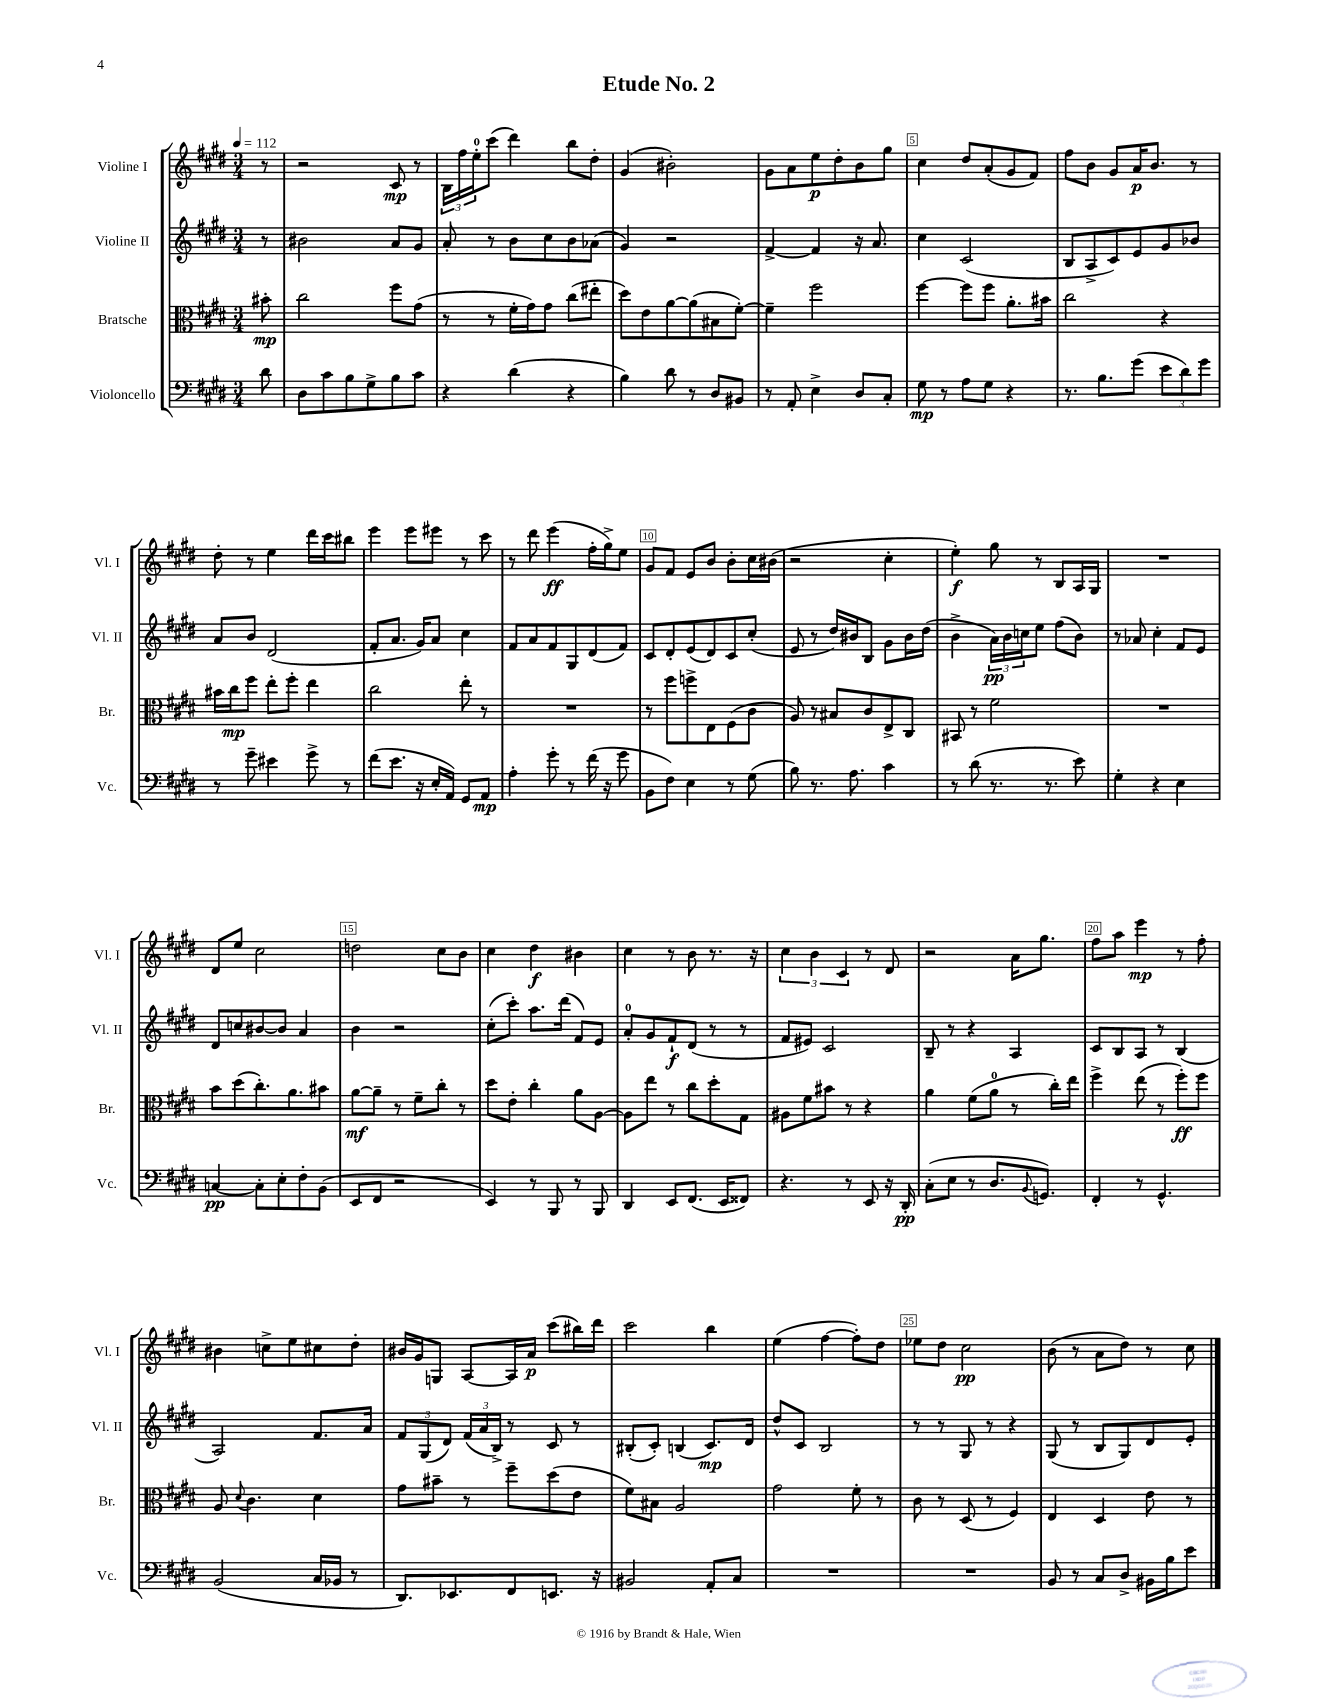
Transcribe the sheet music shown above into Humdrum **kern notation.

**kern	**dynam	**kern	**dynam	**kern	**dynam	**kern	**dynam
*part4	*part4	*part3	*part3	*part2	*part2	*part1	*part1
*staff4	*staff4	*staff3	*staff3	*staff2	*staff2	*staff1	*staff1
*I"Violoncello	*	*I"Bratsche	*	*I"Violine II	*	*I"Violine I	*
*I'Vc.	*	*I'Br.	*	*I'Vl. II	*	*I'Vl. I	*
*clefF4	*	*clefC3	*	*clefG2	*	*clefG2	*
*k[f#c#g#d#]	*	*k[f#c#g#d#]	*	*k[f#c#g#d#]	*	*k[f#c#g#d#]	*
*M3/4	*	*M3/4	*	*M3/4	*	*M3/4	*
*MM112	*	*MM112	*	*MM112	*	*MM112	*
=	=	=	=	=	=	=	=
8d#\	.	8b#X'\	mp	8r	.	8r	.
=1	=1	=1	=1	=1	=1	=1	=1
8D#\L	.	2cc#\	.	2b#X\	.	2r	.
8c#\	.	.	.	.	.	.	.
8B\	.	.	.	.	.	.	.
8G#^\	.	.	.	.	.	.	.
8B\	.	8ff#\L	.	8a/L	.	8c#/	mp
8c#\J	.	(8g#\J	.	8g#/J	.	8r	.
=2	=2	=2	=2	=2	=2	=2	=2
4r	.	8r	.	8a'/	.	24B\LL	.
.	.	.	.	.	.	24ff#\	.
.	.	.	.	.	.	24ee'\J	.
.	.	8r	.	8r	.	(8ccc#\J	.
(4d#\	.	16f#'\LL	.	8b\L	.	4ddd#\)	.
.	.	16g#\J)	.	.	.	.	.
.	.	8g#\J	.	8cc#\	.	.	.
4r	.	(8cc#\L	.	8b\	.	8bb\L	.
.	.	8ee#X'\J	.	(8a-X\J	.	8dd#'\J	.
=3	=3	=3	=3	=3	=3	=3	=3
4B\)	.	8dd#\L)	.	4g#/)	.	(4g#/	.
.	.	8e\	.	.	.	.	.
8d#\	.	[8a\	.	2r	.	2b#X'\)	.
8r	.	(8a\]	.	.	.	.	.
8D#/L	.	8B#X\	.	.	.	.	.
8BB#X/J	.	[8f#'\J)	.	.	.	.	.
=4	=4	=4	=4	=4	=4	=4	=4
8r	.	4f#~\]	.	[4f#^/	.	8g#\L	.
8AA'/	.	.	.	.	.	8a\	.
4E^\	.	2ff#\	.	4f#/]	.	8ee\	p
.	.	.	.	.	.	8dd#'\	.
8D#/L	.	.	.	16r	.	8b\	.
.	.	.	.	8.a/	.	.	.
8C#'/J	.	.	.	.	.	8gg#\J	.
=5	=5	=5	=5	=5	=5	=5	=5
8G#\	mp	[4ff#\	.	4cc#\	.	4cc#\	.
8r	.	.	.	.	.	.	.
8A\L	.	8ff#\L]	.	(2c#/	.	8dd#/L	.
8G#\J	.	8ff#\J	.	.	.	(8a'/	.
4r	.	8.a'\L	.	.	.	8g#/	.
.	.	.	.	.	.	8f#/J)	.
.	.	16b#X\Jk	.	.	.	.	.
=6	=6	=6	=6	=6	=6	=6	=6
8.r	.	2cc#\	.	8B/L	.	8ff#\L	.
.	.	.	.	8A^/	.	8b\J	.
8.B\L	.	.	.	.	.	.	.
.	.	.	.	8c#/)	.	8g#/L	.
(8g#\J	.	.	.	8e/	.	16a/K	p
.	.	.	.	.	.	8.b/J	.
12e\L	.	4r	.	8g#/	.	.	.
12d#\)	.	.	.	.	.	.	.
.	.	.	.	8b-X/J	.	8r	.
12g#\J	.	.	.	.	.	.	.
!!LO:LB:g=z
=7	=7	=7	=7	=7	=7	=7	=7
8r	.	16b#X\LL	.	8a/L	.	8dd#'\	.
.	.	16cc#\J	mp	.	.	.	.
8g#~\	.	8ff#\J	.	8b/J	.	8r	.
4e#X\	.	8ee'\L	.	(2d#/	.	4ee\	.
.	.	8ff#'\J	.	.	.	.	.
8g#^\	.	4ee\	.	.	.	16ddd#\LL	.
.	.	.	.	.	.	16ccc#\J	.
8r	.	.	.	.	.	8bb#X\J	.
=8	=8	=8	=8	=8	=8	=8	=8
(8f#\L	.	2cc#\	.	8f#'/L	.	4eee\	.
8.e\J	.	.	.	8.a/J	.	.	.
.	.	.	.	.	.	8eee\L	.
16r	.	.	.	16g#/KL)	.	.	.
16E'/LL	.	.	.	8a/J	.	8eee#X\J	.
16AA/JJ)	.	.	.	.	.	.	.
8GG#/L	.	8ee'\	.	4cc#\	.	8r	.
8AA/J	mp	8r	.	.	.	8ccc#\	.
=9	=9	=9	=9	=9	=9	=9	=9
4A'\	.	2.r	.	8f#/L	.	8r	.
.	.	.	.	8a/	.	8ddd#\	.
8g#'\	.	.	.	8f#/	.	(4eee\	ff
8r	.	.	.	8G#/	.	.	.
(16f#\	.	.	.	(8d#/	.	16ff#'\LL	.
16r	.	.	.	.	.	16gg#^\J)	.
8g#\	.	.	.	8f#/J)	.	8ee\J	.
=10	=10	=10	=10	=10	=10	=10	=10
8BB\L	.	8r	.	8c#/L	.	8g#/L	.
8F#\J)	.	8ff#\L	.	8d#'/	.	8f#/J	.
4E\	.	8ffn^\	.	(8e/	.	8e/L	.
.	.	8E\	.	8d#/)	.	8b/J	.
8r	.	(8F#\	.	8c#/	.	8b'\L	.
(8G#\	.	8c#\J	.	(8cc#'/J	.	16cc#\L	.
.	.	.	.	.	.	(16b#X\JJ	.
=11	=11	=11	=11	=11	=11	=11	=11
8B\)	.	8A/)	.	8e/	.	2r	.
8.r	.	8r	.	8r	.	.	.
.	.	8B#X/L	.	16dd#/LL)	.	.	.
8.A\	.	.	.	16b#X/J	.	.	.
.	.	8c#/	.	8B/J	.	.	.
4c#\	.	8E^/	.	8g#\L	.	4cc#'\	.
.	.	8C#/J	.	16b#\L	.	.	.
.	.	.	.	(16dd#\JJ	.	.	.
=12	=12	=12	=12	=12	=12	=12	=12
8r	.	8BB#X/	.	4b^\	.	4ee'\)	f
(8d#\	.	8r	.	.	.	.	.
8.r	.	2f#\	.	24a\LL)	pp	8gg#\	.
.	.	.	.	24b\	.	.	.
.	.	.	.	24ccn\J	.	.	.
.	.	.	.	8ee\J	.	8r	.
8.r	.	.	.	.	.	.	.
.	.	.	.	(8ff#\L	.	8B/L	.
8e\)	.	.	.	8b\J)	.	16A/L	.
.	.	.	.	.	.	16G#/JJ	.
=13	=13	=13	=13	=13	=13	=13	=13
4G#'\	.	2.r	.	8r	.	2.r	.
.	.	.	.	8a-X/	.	.	.
4r	.	.	.	4cc#'\	.	.	.
4E\	.	.	.	8f#/L	.	.	.
.	.	.	.	8e/J	.	.	.
!!LO:LB:g=z
=14	=14	=14	=14	=14	=14	=14	=14
[4Cn/	pp	8b\L	.	8d#/L	.	8d#/L	.
.	.	(8dd#\	.	8ccn/	.	8ee/J	.
8C'\L]	.	8.cc#'\)	.	[8b#X/	.	2cc#\	.
8E'\	.	.	.	8b#/J]	.	.	.
.	.	8.a\	.	.	.	.	.
8F#'\	.	.	.	4a/	.	.	.
(8BB\J	.	8b#X\J	.	.	.	.	.
=15	=15	=15	=15	=15	=15	=15	=15
8EE/L	.	[8a\L	mf	4b\	.	2ddn\	.
8FF#/J	.	8a~\J]	.	.	.	.	.
2r	.	8r	.	2r	.	.	.
.	.	8f#~\L	.	.	.	.	.
.	.	8cc#'\J	.	.	.	8cc#\L	.
.	.	8r	.	.	.	8b\J	.
=16	=16	=16	=16	=16	=16	=16	=16
4EE/)	.	8dd#\L	.	(8cc#'\L	.	4cc#\	.
.	.	8e'\J	.	8ccc#'\J)	.	.	.
8r	.	4cc#'\	.	8.aa\L	.	4dd#\	f
8BBB/	.	.	.	.	.	.	.
.	.	.	.	(16ddd#\Jk	.	.	.
8r	.	8a\L	.	8f#/L)	.	4b#X\	.
8BBB/	.	[8A\J	.	8e/J	.	.	.
=17	=17	=17	=17	=17	=17	=17	=17
4DD#/	.	8A\L]	.	8a'/L	.	4cc#\	.
.	.	8ee\J	.	8g#/	.	.	.
8EE/L	.	8r	.	8f#`/	f	8r	.
(8.FF#/J	.	8cc#\L	.	(8d#/J	.	8b\	.
.	.	8dd#'\	.	8r	.	8.r	.
16EE/KL	.	.	.	.	.	.	.
8FF##X/J)	.	8G#\J	.	8r	.	.	.
.	.	.	.	.	.	16r	.
=18	=18	=18	=18	=18	=18	=18	=18
4.r	.	8A#X\L	.	8f#/L	.	6cc#\	.
.	.	8f#\	.	8e#X/J)	.	.	.
.	.	.	.	.	.	6b\	.
.	.	8b#X\J	.	2c#/	.	.	.
.	.	.	.	.	.	6c#/	.
8r	.	8r	.	.	.	.	.
8EE/	.	4r	.	.	.	8r	.
16r	.	.	.	.	.	8d#/	.
16DD#'/	pp	.	.	.	.	.	.
=19	=19	=19	=19	=19	=19	=19	=19
(8C#'\L	.	4a\	.	8B~/	.	2r	.
8E\J	.	.	.	8r	.	.	.
8r	.	(8f#\L	.	4r	.	.	.
8.D#/L	.	8a\J	.	.	.	.	.
.	.	8r	.	4A/	.	16a\KL	.
8qqBB/	.	.	.	.	.	.	.
8.GGn/J)	.	.	.	.	.	8.gg#\J	.
.	.	16cc#'\LL)	.	.	.	.	.
.	.	16ee\JJ	.	.	.	.	.
=20	=20	=20	=20	=20	=20	=20	=20
4FF#'/	.	4ff#^\	.	8c#/L	.	8ff#\L	.
.	.	.	.	8B/	.	8aa\J	.
8r	.	(8ee\	.	8A/J	.	4eee\	mp
4.GG#^^/	.	8r	.	8r	.	.	.
.	.	8ff#'\L)	ff	(4B/	.	8r	.
.	.	8ff#\J	.	.	.	8ff#'\	.
!!LO:LB:g=z
=21	=21	=21	=21	=21	=21	=21	=21
(2BB/	.	8A/	.	2A/)	.	4b#X\	.
.	.	8qqd#/	.	.	.	.	.
.	.	4.c#\	.	.	.	.	.
.	.	.	.	.	.	8ccn^\L	.
.	.	.	.	.	.	8ee\	.
16C#/LL	.	4d#\	.	8.f#/L	.	8cc#X\	.
16BB-X/JJ	.	.	.	.	.	.	.
8r	.	.	.	.	.	8dd#'\J	.
.	.	.	.	16a/Jk	.	.	.
=22	=22	=22	=22	=22	=22	=22	=22
8.DD#/L)	.	8g#\L	.	12f#/L	.	16b#X/LL	.
.	.	.	.	.	.	16g#/J	.
.	.	.	.	(12G#/	.	.	.
.	.	8b#X~\J	.	.	.	8Gn/J	.
.	.	.	.	12d#/J)	.	.	.
8.EE-X/	.	.	.	.	.	.	.
.	.	8r	.	(24f#/LL	.	[8A/L	.
.	.	.	.	24a/	.	.	.
.	.	.	.	24B^/JJ)	.	.	.
8FF#/	.	8ff#~\L	.	8r	.	16A/L]	.
.	.	.	.	.	.	16a/JJ	p
8.EEn/J	.	(8dd#\	.	8c#/	.	(8ccc#\L	.
.	.	8e\J	.	8r	.	16bb#X\L)	.
16r	.	.	.	.	.	16ddd#\JJ	.
=23	=23	=23	=23	=23	=23	=23	=23
2BB#X/	.	8f#\L)	.	(8B#X'/L	.	2ccc#\	.
.	.	8B#X\J	.	8c#'/J)	.	.	.
.	.	2A/	.	(4Bn/	.	.	.
8AA'/L	.	.	.	8.c#/L)	mp	4bb\	.
8C#/J	.	.	.	.	.	.	.
.	.	.	.	16d#/Jk	.	.	.
=24	=24	=24	=24	=24	=24	=24	=24
2.r	.	2g#\	.	8dd#^^/L	.	(4ee\	.
.	.	.	.	8c#/J	.	.	.
.	.	.	.	2B/	.	[4ff#\	.
.	.	8f#'\	.	.	.	8ff#'\L])	.
.	.	8r	.	.	.	8dd#\J	.
=25	=25	=25	=25	=25	=25	=25	=25
2.r	.	8c#\	.	8r	.	8ee-X\L	.
.	.	8r	.	8r	.	8dd#\J	.
.	.	(8D#/	.	8G#/	.	2cc#\	pp
.	.	8r	.	8r	.	.	.
.	.	4F#/)	.	4r	.	.	.
=26	=26	=26	=26	=26	=26	=26	=26
8BB/	.	4E/	.	(8G#/	.	(8b\	.
8r	.	.	.	8r	.	8r	.
8C#/L	.	4D#/	.	8B/L	.	8a\L	.
8D#^/J	.	.	.	8G#/)	.	8dd#\J)	.
16BB#X\LL	.	8e\	.	8d#/	.	8r	.
16B\J	.	.	.	.	.	.	.
8e\J	.	8r	.	8e'/J	.	8cc#\	.
==	==	==	==	==	==	==	==
*-	*-	*-	*-	*-	*-	*-	*-
